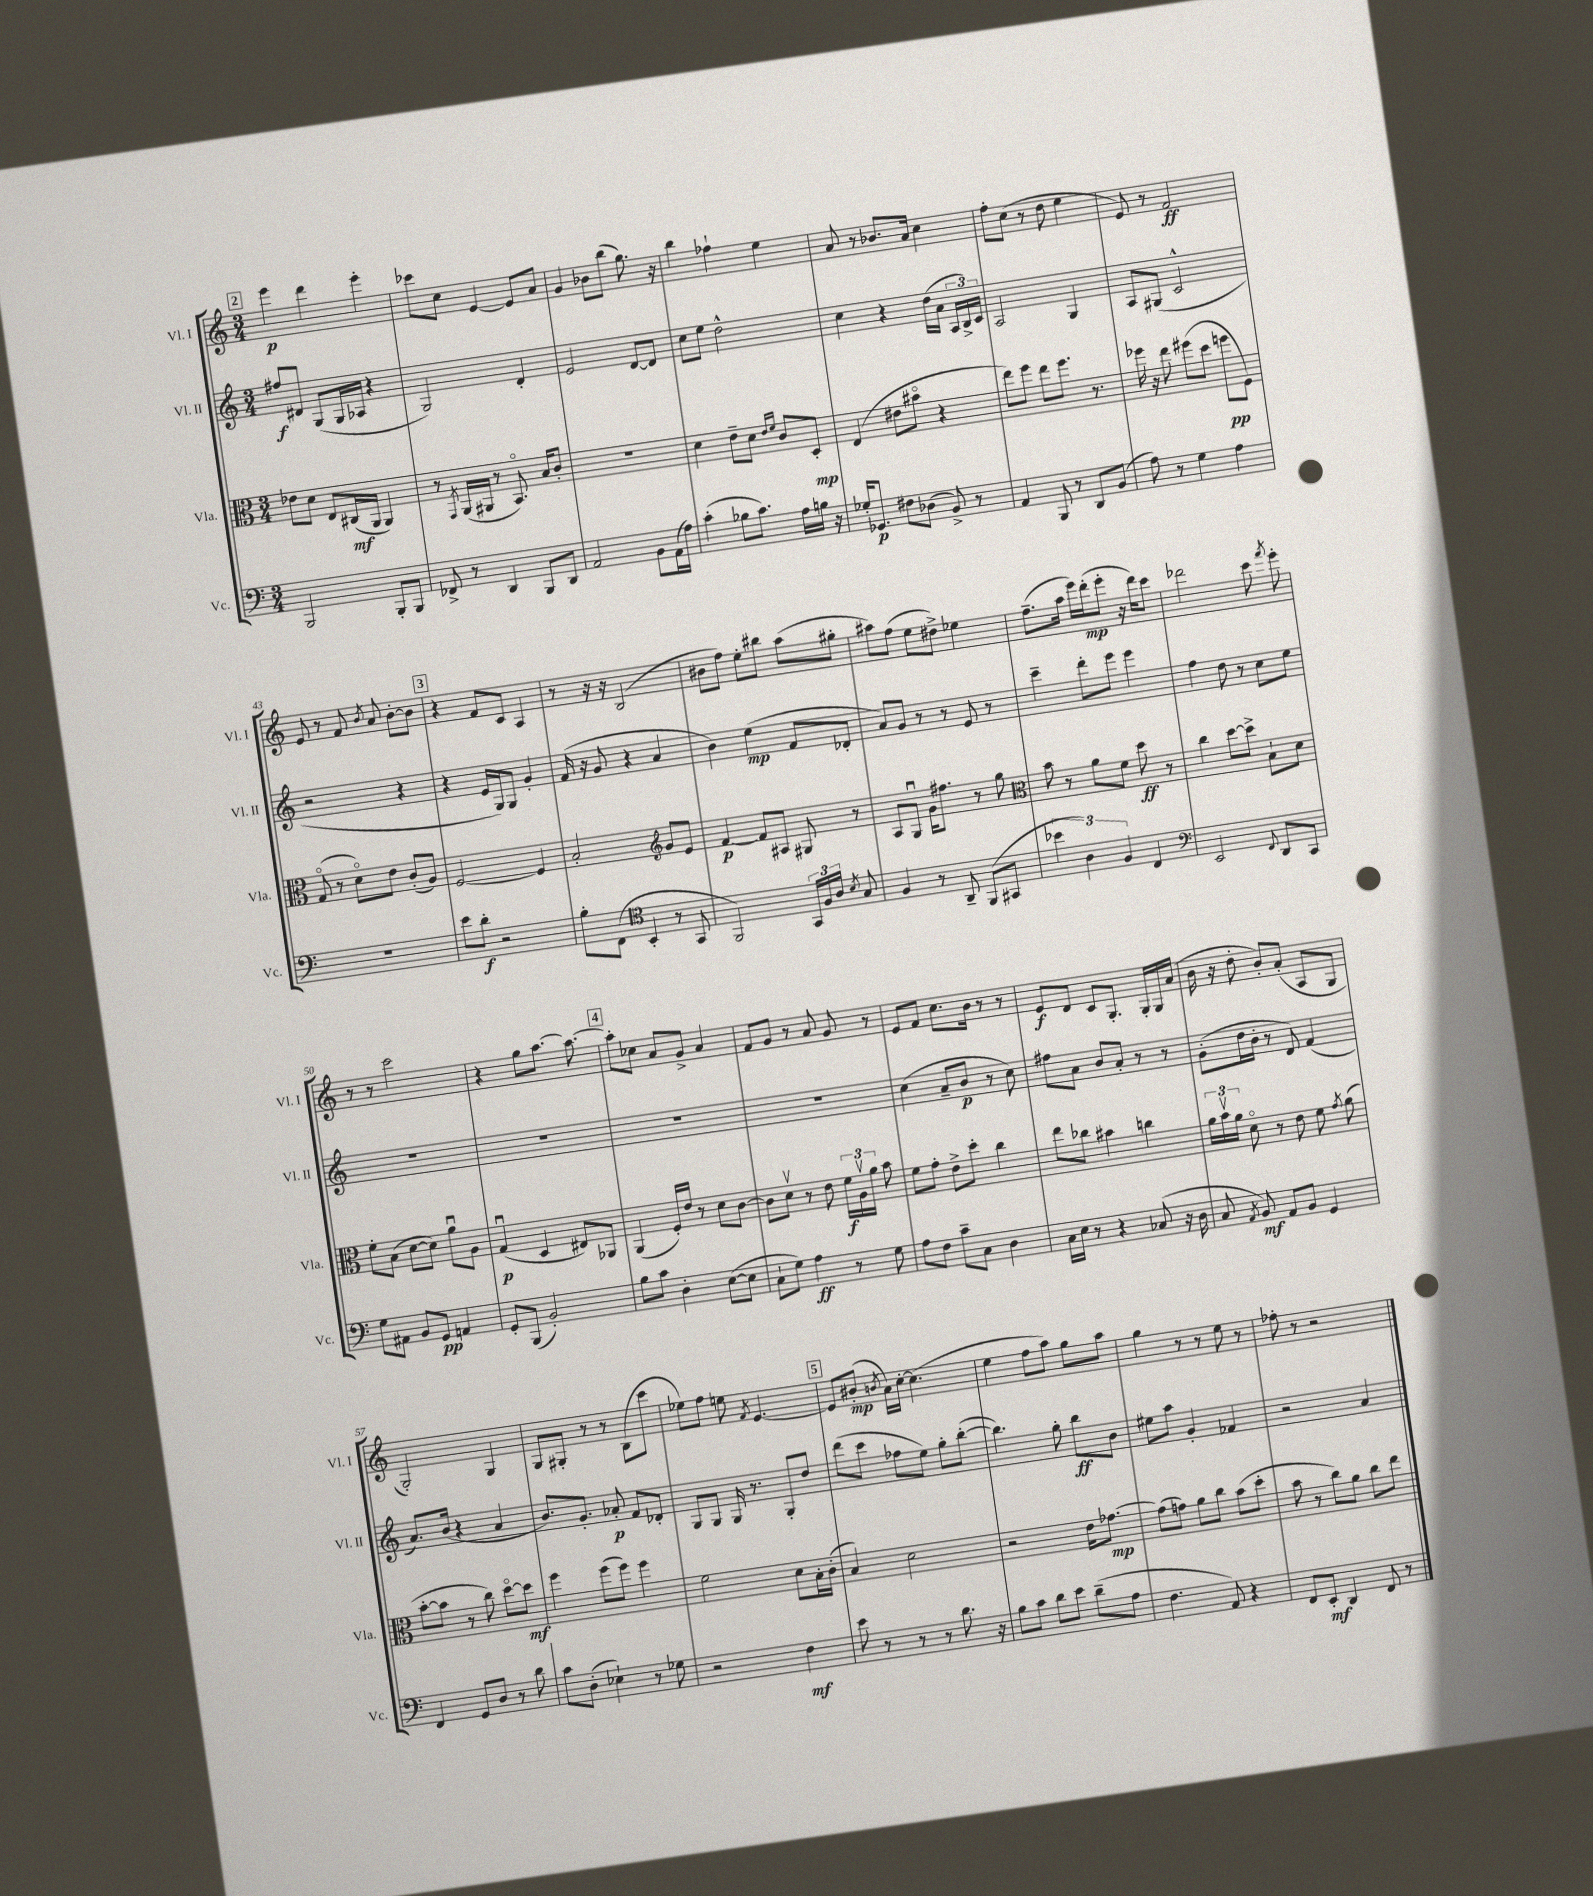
<<
\new StaffGroup <<
\new Staff = "s0" \with { instrumentName = "Vl. I" shortInstrumentName = "Vl. I" } {
    \clef treble \key c \major \numericTimeSignature \time 3/4
    \autoBeamOff \mark \markup { \box "2" } e'''4\p d'''4 e'''4-. |
    ces'''8[ c''8] e'4~ e'8[ a'8] |
    g'4 bes'8[ b''8]( g''8.) r16 |
    b''4 fes''4-! e''4 |
    a'8 r8 bes'8.[ a'16] c''4 |
    f''8[-. c''8]( r8 d''8 e''4 |
    e'8) r8 f'2\ff |
    e'8 r8 f'8 \acciaccatura { b'8 } a'8 b'8[~-. b'8] |
    \mark \markup { \box "3" } r4 f'8[ c'8] a4 |
    r8 r16 r16 b2( |
    bis'8[ f''8]) e''8[-. bis''8] a''8[( gis''8]-. |
    ais''8[) f''8]( e''8[ dis''8]->) ees''4 |
    f''8.[--( a''16] e'''16[) d'''16-.\mp( e'''8]-. r16 d'''16[) c'''8] |
    des'''2 c'''8 \acciaccatura { f'''8 } e'''8-. |
    r8 r8 c'''2 |
    r4 g''8[ a''8.]~ a''8.~ |
    \mark \markup { \box "4" } a''8[-. ces''8] a'8[ g'8]-> a'4 |
    f'8[ g'8] r8 a'8 g'8 r8 |
    e'8[ f'8] c''8.[ b'16] r8 r8 |
    e'8[\f d'8] c'8[ g8.]-. g16[-. g16 a'16]( |
    b'16 r16 d''8-. b'8[-.) a'8]-.( a8[ g8] |
    g2-.) g4 |
    g8[ gis8]-. r8 r8 b8[( c'''8] |
    ees''8[) f''8] e''8 \acciaccatura { f'8 } e'4.~ |
    \mark \markup { \box "5" } e'8[ bis'8]-.\mp( \acciaccatura { b'8 } a'16[) c''16]~-. c''4.( |
    e''4 f''8[ a''8]) g''8[ a''8] |
    g''4 r8 r8 e''8 r8 |
    fes''8-. r8 r2 \bar "|." |
}
\new Staff = "s1" \with { instrumentName = "Vl. II" shortInstrumentName = "Vl. II" } {
    \clef treble \key c \major \numericTimeSignature \time 3/4
    \autoBeamOff \mark \markup { \box "2" } fis''8[\f dis'8] g8[( g16 aes16] r4 |
    g2) d'4-. |
    e'2 d'8[~ d'8] |
    c''8[ e''8] d''2-^ |
    c''4 r4 d''16[( a'16] \tuplet 3/2 { a16[ b16->) c'16] } |
    a2 g4 |
    a8[ gis8]( c'2-^ |
    r2 r4 |
    \mark \markup { \box "3" } r4 e'16[ g16) g8] g'4-. |
    f'16( r16 g'8 r4 a'4 |
    b'4) e''4\mp( f'8[ des'8]-. |
    a'8[) g'8] r8 r8 e'8 r8 |
    c'''4-- d'''8[-. e'''8] e'''4 |
    f''4 d''8 r8 c''8[ e''8] |
    R2. |
    R2. |
    \mark \markup { \box "4" } R2. |
    R2. |
    c''4( a'8[-- b'8]\p r8 c''8) |
    fis''8[ a'8] b'8[ a'8]-. r8 r8 |
    g'8[-.( d''16 b'16]-. r8 d'8) f'4( |
    a'8.[) b'16]( r4 a'4 |
    b'8.[) g'8.]-. aes'8-.\p f'8[ des'8]-. |
    g8[ g8] g16 r8. g8[-. d''8] |
    \mark \markup { \box "5" } d'''8[( c'''8] fes''8[ e''8]) g''8[-. b''8]~-.( |
    b''4.) g''8-. b''8[\ff b'8] |
    eis''8[ a''8] g'4-. fes'4 |
    r2 a'4 \bar "|." |
}
\new Staff = "s2" \with { instrumentName = "Vla." shortInstrumentName = "Vla." } {
    \clef alto \key c \major \numericTimeSignature \time 3/4
    \autoBeamOff \mark \markup { \box "2" } ees'8[ d'8] e8[ cis16\mf( a,16] a,4) |
    r8 \acciaccatura { g,8 } a,16[( ais,16] r8 b,8.\flageolet) b16[ c'8]-. |
    R2. |
    d'4 e'8[-- d'8] \grace { e'16[ f'16] } c'8[ d8]-.\mp |
    e4( eis'8[ bis'8]\flageolet r4 |
    e''8[) f''8] e''8[ f''8.] r8. |
    fes''16 r16 e''8 fis''8[( d''8] f''8[\pp f8]) |
    g8\flageolet( r8 d'8[\flageolet) e'8] c'8[-.( a8]) |
    \mark \markup { \box "3" } f2~ f4 |
    b2-. \clef treble g'8[ e'8] |
    f'4~\p f'8[ ais8] gis8 r8 |
    a8[ g8]\downbow g'16[ fis''8.] r8 g''8 |
    \clef alto b'8 r8 a'8[ f'8] d''8\ff r8 |
    c''4 d''8[~ d''8]-> b8[-! d'8] |
    f'8[-. b8]( d'8[~ d'8]) a'8[\downbow a8] |
    g4\downbow\p( d4 eis8[) aes,8] |
    \mark \markup { \box "4" } a,4( f16[-.) e'16] r8 d'8[ c'8]~ |
    c'8[ d'8]\upbow r8 e'8 \tuplet 3/2 { f'16[\f a16\upbow a'16] } b'8 |
    f'8[ g'8]-. e'8[-> d''8]-. c''4 |
    e''8[ ces''8] bis'4 c''4 |
    \tuplet 3/2 { a'16[ b'16\upbow a'16] } d'8\flageolet r8 e'8 f'8 \acciaccatura { g'8 } a'8( |
    b'8[~-. b'8] r8 c''8) d''8[~\flageolet d''8]\mf |
    f''4 f''8[( f''8]) f''4 |
    f'2 d'8[ b16-. c'16]-.( |
    \mark \markup { \box "5" } b4) d'2 |
    r2 e'16[ ges'8.]~\mp |
    ges'8[( g'8]) a'8[ c''8] b'8[( d''8]-. |
    b'8 r8 c''8[) a'8] c''8[ e''8] \bar "|." |
}
\new Staff = "s3" \with { instrumentName = "Vc." shortInstrumentName = "Vc." } {
    \clef bass \key c \major \numericTimeSignature \time 3/4
    \autoBeamOff \mark \markup { \box "2" } b,,2 b,,8[-. b,,8] |
    fes,8-> r8 d,4 b,,8[ d,8] |
    a,2 b,8[ a,16( a16]) |
    c'4-.( bes8[ c'8.]) a16[ b16] r16 |
    ges16[-. ges,8.]\p fis8[ des8]( b,8->) r8 |
    a,4 b,,8 r8 d,8[ b,8]( |
    a8) r8 g4 a4 |
    R2. |
    \mark \markup { \box "3" } e'8[ d'8]-.\f r2 |
    b8[-. f,8]( \clef tenor b,4-. r8 g,8 |
    f,2) \tuplet 3/2 { g,16[ f16 a16] } \acciaccatura { b8 } g8 |
    f4 r8 a,8-- f,8[( gis,8] |
    \tuplet 3/2 { bes'4 a4) f4 } c4 |
    \clef bass e,2 \appoggiatura { f,8 } d,8[ c,8] |
    g8[ ais,8] b,8[ g,8]\pp a,4 |
    g,8[-. b,,8]( b,2-.) |
    \mark \markup { \box "4" } b8[ c'8] d4-. e8[~( e8] |
    c8[-! g8]) a4\ff r8 g8 |
    a8[ f8] c'8[-- c8] d4 |
    c16[ e16] r8 r4 ces8( r16 d16 |
    c8 \acciaccatura { a,8 } b,8\mf) a,8[ b,8] g,4 |
    f,4 g,8[ d8] r8 d'8 |
    c'8[ d8]-.( ees4-!) r8 ges8 |
    r2 f4\mf |
    \mark \markup { \box "5" } e'8 r8 r8 r8 d'8. r16 |
    b8[ c'8] d'8[ e'8] d'8[--( a8] |
    f4. a,8) r4 |
    f,8[ e,8]-.\mf d,4 f,8 r8 \bar "|." |
}
>>
>>
\layout { \context { \Score currentBarNumber = #36 } }
